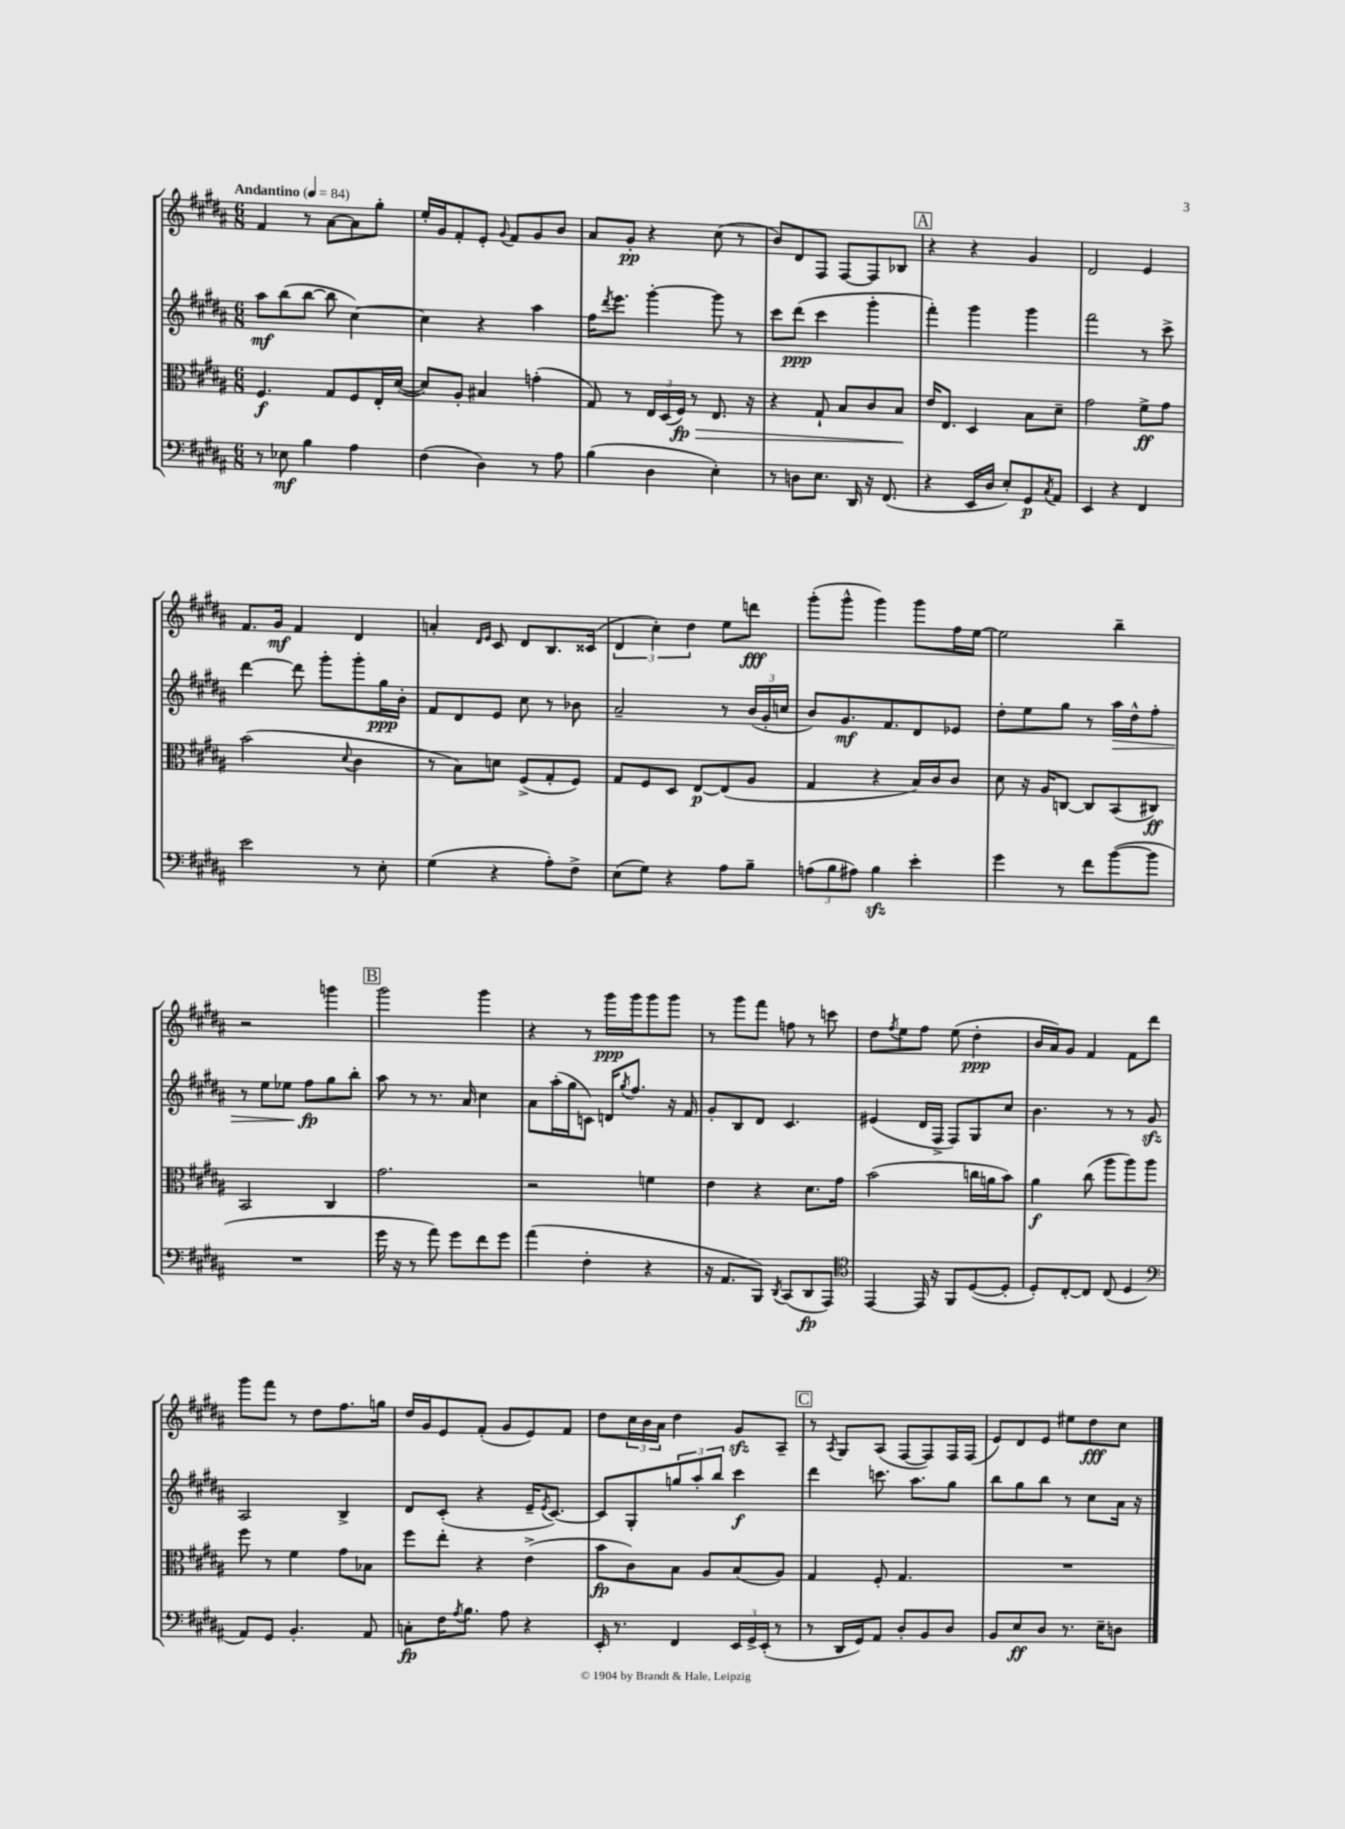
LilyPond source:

<<
\new StaffGroup <<
\new Staff = "s0" {
    \clef treble \key b \major \numericTimeSignature \time 6/8 \tempo "Andantino" 4 = 84
    fis'4 r8 ais'8~ ais'8 gis''8-. |
    e''16-. gis'16 fis'8-. e'8-. \appoggiatura { gis'8 } fis'8 gis'8 b'8 |
    ais'8 gis'8-.\pp r4 cis''8( r8 |
    b'8) dis'8 fis8 fis8~ fis8 bes8 |
    \mark \markup { \box "A" } r4 r4 gis'4 |
    dis'2 e'4 |
    fis'8. gis'16\mf fis'4 dis'4 |
    a'4-. \grace { dis'16 e'16 } cis'8 dis'8 b8. cisis'16( |
    \tuplet 3/2 { dis'4 cis''4-.) dis''4 } e''8 d'''8\fff |
    gis'''8-.( gis'''8-^ gis'''4) gis'''8 fis''16 e''16~ |
    e''2 b''4-- |
    r2 g'''4 |
    \mark \markup { \box "B" } gis'''2 gis'''4 |
    r4 r8 gis'''16\ppp gis'''16 gis'''8 gis'''8 |
    r8 gis'''8 fis'''8 f''8 r8 c'''8 |
    dis''8 \acciaccatura { fis''8 } e''8 fis''8 e''8( dis''4-.\ppp |
    b'16 ais'16) gis'8 fis'4 fis'8 dis'''8 |
    gis'''8 fis'''8 r8 dis''8 fis''8. g''16 |
    dis''16 gis'16 e'8 fis'8-.( gis'8 e'8) fis'8 |
    dis''8 \tuplet 3/2 { cis''16 b'16 ais'16 } dis''4 gis'8\sfz ais8-- |
    \mark \markup { \box "C" } r8 \acciaccatura { ais8 } gis8 ais8( fis8~ fis8) fis16 fis16( |
    e'8) dis'8 e'8 eis''8 dis''8\fff cis''8 \bar "|." |
}
\new Staff = "s1" {
    \clef treble \key b \major \numericTimeSignature \time 6/8
    ais''8\mf b''8( b''8~ b''8 cis''4~) |
    cis''4 r4 ais''4 |
    fis''16 \acciaccatura { dis'''8 } e'''8. gis'''4~-. gis'''8 r8 |
    cis'''8 dis'''8\ppp( cis'''4 gis'''4-. |
    \mark \markup { \box "A" } fis'''4-.) gis'''4 gis'''4 |
    fis'''2 r8 cis'''8-> |
    dis'''4~ dis'''8 gis'''8-. gis'''8-. gis''16\ppp b'16-. |
    fis'8 dis'8 e'8 cis''8 r8 bes'8 |
    ais'2-- r8 \tuplet 3/2 { b'16( gis'16-. c''16 } |
    b'8) gis'8.\mf fis'8. dis'8 ees'8 |
    dis''8-. e''8 gis''8 r8 ais''16\> dis''16-^ fis''8-. |
    r8 e''8 ees''8 fis''8\fp\! gis''8 b''8-. |
    \mark \markup { \box "B" } ais''8 r8 r8. ais'16 cis''4 |
    ais'8 ais''16-.( gis''16 c'8) d'16 \acciaccatura { gis''8 } fis''8. r16 fis'16 |
    gis'8-. b8 dis'8 cis'4. |
    eis'4( dis'16 fis16-> fis8) gis8 cis''8 |
    b'4. r8 r8 gis'8\sfz |
    ais2 b4-> |
    dis'8 cis'8-.( r4 e'16-- \acciaccatura { e'8 } cis'8.~) |
    cis'8 gis8-. \tuplet 3/2 { g''8 ais''8-. b''8 } cis'''4\f |
    \mark \markup { \box "C" } dis'''4 c'''8. ais''8. gis''8 |
    b''8 gis''8 b''8 r8 cis''8 ais'16 r16 \bar "|." |
}
\new Staff = "s2" {
    \clef alto \key b \major \numericTimeSignature \time 6/8
    fis4.\f gis8 fis8 e16-. dis'16~( |
    dis'8) ais8-. bis4 g'4-.( |
    gis8) r8 \tuplet 3/2 { e16 dis16( fis16\fp\>) } r8 e8. r16 |
    r4 gis8-! b8 cis'8 b8\! |
    \mark \markup { \box "A" } e'16 e8. dis4 b8 dis'8-- |
    gis'2 fis'8->\ff gis'8 |
    b'2( \appoggiatura { dis'8 } cis'4 |
    r8 b8) d'8 fis8->( gis8-. fis8) |
    gis8 fis8 dis8 e8~\p e8( ais8 |
    gis4 r4 b16) cis'16 cis'8 |
    dis'8 r16 ais16 c8~ c8 b,8( cis8\ff) |
    b,2 cis4 |
    \mark \markup { \box "B" } gis'2. |
    r2 f'4 |
    e'4 r4 dis'8. gis'16 |
    b'2( c''16 a'16 b'8) |
    ais'4\f cis''8( ais''8 ais''8) ais''8 |
    fis''8 r8 fis'4 gis'8 bes8 |
    fis''8 e''8-. r4 e'4->( |
    b'8\fp cis'8) b8 ais8 b8( ais8) |
    \mark \markup { \box "C" } gis4 fis8-. gis4. |
    R2. \bar "|." |
}
\new Staff = "s3" {
    \clef bass \key b \major \numericTimeSignature \time 6/8
    r8 ees8\mf b4 ais4 |
    fis4( dis4) r8 ais8 |
    b4( dis4 e4-.) |
    r8 d8 e8. dis,16 r16 fis,8.( |
    \mark \markup { \box "A" } r4 e,16 dis16 e8-.) gis,8\p \acciaccatura { cis8 } ais,8 |
    e,4 r4 fis,4 |
    e'2 r8 e8-. |
    gis4( r4 ais8-.) fis8-> |
    e8( gis8) r4 ais8 b8-- |
    \tuplet 3/2 { a8( b8 ais8) } b4\sfz e'4-. |
    gis'4 r8 fis'8 b'8~( b'8 |
    R2. |
    \mark \markup { \box "B" } gis'16 r16 r8 ais'8) gis'8 fis'8 gis'8 |
    ais'4( fis4-. r4 |
    r16 ais,8. b,,8) \acciaccatura { dis,8 } cis,8( dis,8\fp ais,,8) |
    \clef tenor e,4~ e,16 r16 fis,8 dis8~( dis8-. |
    dis8-.) cis8~-. cis8 cis8( dis4 |
    \clef bass ais,8) gis,8 b,4.-. ais,8 |
    c8-.\fp fis16 \acciaccatura { ais8 } b8. ais8 r4 |
    e,16-. r8. fis,4 \tuplet 3/2 { e,16 gis,16-> e,16-.( } r8 |
    \mark \markup { \box "C" } r8 dis,16 gis,16) ais,8 dis8-. b,8 dis8 |
    b,8 e8\ff dis8 r8. e16-- d8 \bar "|." |
}
>>
>>
\layout { \context { \Score \remove "Bar_number_engraver" } }
